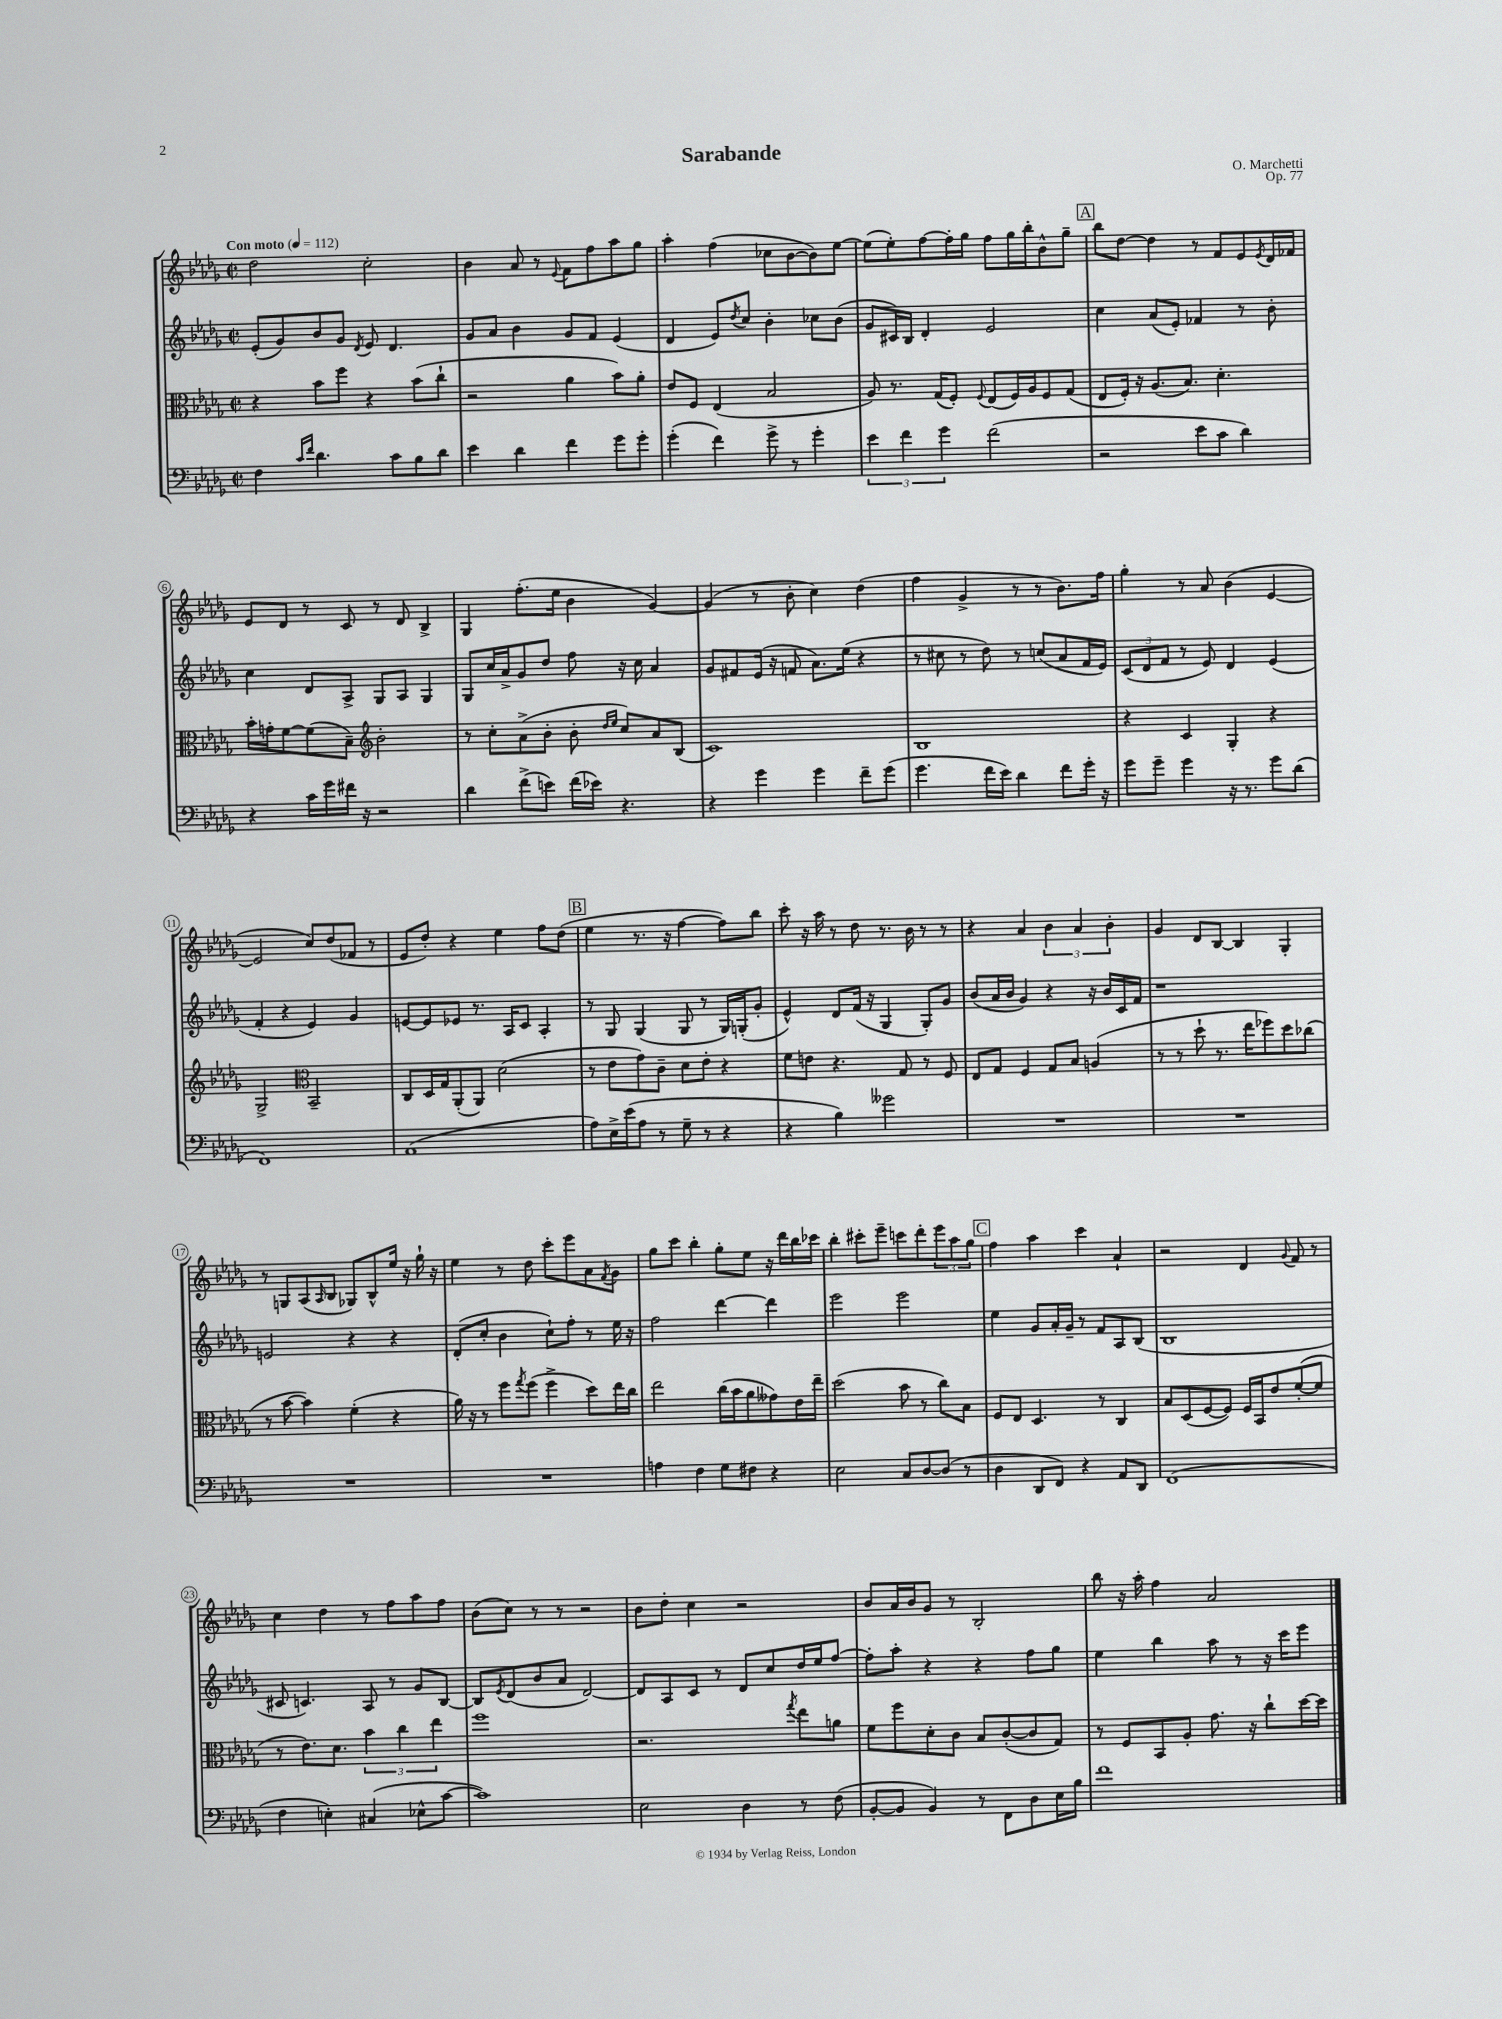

**kern	**kern	**kern	**kern
*staff4	*staff3	*staff2	*staff1
*clefF4	*clefC3	*clefG2	*clefG2
*k[b-e-a-d-g-]	*k[b-e-a-d-g-]	*k[b-e-a-d-g-]	*k[b-e-a-d-g-]
*M2/2	*M2/2	*M2/2	*M2/2
*met(c|)	*met(c|)	*met(c|)	*met(c|)
*MM112	*MM112	*MM112	*MM112
4F	4r	(8e-'	2dd-
.	.	8g-)	.
16qqc	.	.	.
16qqf	.	.	.
4.d-	8b-	8b-	.
.	8ff	8g-	.
.	.	8qd-	.
.	4r	8e-	2cc'
8c	.	4.d-	.
8B-	(8b-	.	.
8d-	8cc`	.	.
=	=	=	=
4e-	2r	8g-	4b-
.	.	8a-	.
4d-	.	4b-	8a-
.	.	.	8r
.	.	.	8qqe-
4f	4a-	8g-	8f
.	.	8f	8ff
8g-	8b-)	(4e-	8aa-
8g-'	8a-'	.	8gg-
=	=	=	=
(4g-'	8e-	4d-	4aa-'
.	8F	.	.
4f)	(4E-	8e-)	(4ff
.	.	8qdd-	.
.	.	8cc	.
8g-^	2B-	4b-'	8cc-
8r	.	.	[8b-
4g-'	.	8cc-	8b-])
.	.	(8b-	[8ee-
=	=	=	=
6e-	8A-)	8g-	(8ee-]
.	8.r	16c#)	8ee-')
6f	.	.	.
.	.	16B-	.
.	.	4d-'	[8ff
.	(16G-	.	.
6g-	.	.	.
.	8F')	.	16ff']
.	.	.	16gg-
.	8qqF	.	.
(2f	(8E-	2e-	8ff
.	16F)	.	16gg-
.	16A-	.	16bb-'
.	8F	.	8b-^^
.	(8G-	.	8gg-~
=	=	=	=
2r	8E-	4cc	8bb-
.	16F')	.	[8dd-
.	16r	.	.
.	(8.A-	(8a-	4dd-]
.	.	8e-')	.
.	8.B-)	.	.
8e-	.	4f-	8r
8c	4.d-'	.	8f
4d-)	.	8r	8e-
.	.	.	8qe-
.	.	8b-'	16d-
.	.	.	16f-
=	=	=	=
4r	16b-'	4cc	8e-
.	16g'	.	.
.	[8f	.	8d-
16c	(8f]	8d-	8r
16g-	.	.	.
16f#	8B-~)	8A-^	8c
16r	.	.	.
*	*clefG2	*	*
2r	2b-'	8G-	8r
.	.	8A-	8d-
.	.	4G-	4B-^
=	=	=	=
4d-	8r	8G-	4G-
.	8cc'	16cc	.
.	.	16a-^	.
(8f^	(8a-^	8g-	(8.ff'
8e)	8b-'	8dd-	.
.	.	.	16ee-
(16f	8b-'	8ff	4b-
16e-)	.	.	.
.	16qqdd-	.	.
.	16qqee-	.	.
4.r	8cc)	16r	.
.	.	16cc	.
.	8a-	4a-	[4g-)
.	(8B-	.	.
=	=	=	=
4r	1c)	8g-	(4g-]
.	.	8f#	.
4g-	.	(16e-	8r
.	.	16r	.
.	.	8f	8b-'
4g-	.	8.a-)	4cc)
.	.	(16ee-	.
8f~	.	4r	(4dd-
(8g-	.	.	.
=	=	=	=
4.g-	1B-	8r	4ff
.	.	8cc#	.
.	.	8r	4g-^
16f	.	8dd-)	.
16e-)	.	.	.
4d-	.	8r	8r
.	.	(8cc	8r
8f	.	8a-	8.b-)
16g-'	.	16f	.
16r	.	16e-)	16ff
=	=	=	=
8g-	4r	(12c	4gg-'
.	.	12d-	.
8g-~	.	.	.
.	.	12f	.
4g-	4c	8r	8r
.	.	8e-)	8a-
16r	4G-'	4d-	(4b-
8.r	.	.	.
8g-	4r	(4e-	[4e-
(8d-	.	.	.
=	=	=	=
1FF)	2G-^	4f'	2e-]
.	.	4r	.
*	*clefC3	*	*
.	2BB-~	4e-)	8cc)
.	.	.	(8dd-
.	.	4g-	8f-
.	.	.	8r
=	=	=	=
(1AA-	8C	[8e	8e-
.	16D-	8e]	8dd-')
.	16G-	.	.
.	(8AA-'	8e-	4r
.	8AA-)	8.r	.
.	(2d-	.	4ee-
.	.	16A-	.
.	.	8c	.
.	.	4A-'	8ff
.	.	.	(8dd-
=	=	=	=
8A-)	8r	8r	4ee-
16E-^	8e-	8G-	.
(16e-	.	.	.
8A-	8g-)	(4G-	8.r
8r	8c~	.	.
.	.	.	16r
8G-~	8d-	8G-	[4ff
8r	8e-'	8r	.
4r	4r	16G-)	8ff])
.	.	(16G'	.
.	.	8g-'	8bb-
=	=	=	=
4r	8f	4e-^^)	8ccc'
.	8e	.	16r
.	.	.	16aa-
4B-)	4.r	8d-	8r
.	.	(16f	8dd-
.	.	16r	.
2g--	.	4G-	8.r
.	8G-	.	.
.	.	.	16b-
.	8r	8G-')	8r
.	8F	8g-	8r
=	=	=	=
1r	8E-	(8b-	4r
.	8G-	16a-	.
.	.	16b-	.
.	4F	4g-)	4a-
.	8G-	4r	6b-
.	8B-	.	.
.	.	.	6a-
.	(4A	16r	.
.	.	16b-	.
.	.	.	6b-'
.	.	16c	.
.	.	16f	.
=	=	=	=
1r	8r	1r	4g-
.	8r	.	.
.	8dd-`	.	8d-
.	8.r	.	[8B-
.	.	.	4B-]
.	16ee-	.	.
.	8ff-)	.	.
.	8dd-	.	4G-'
.	(8cc-	.	.
=	=	=	=
1r	8r	2e	8r
.	[8b-	.	8G
.	4b-])	.	(8A-
.	.	.	16qqA-
.	.	.	8B-
.	(4f'	4r	8G-)
.	.	.	8B-^^
.	4r	4r	16ee-
.	.	.	16r
.	.	.	16gg-`
.	.	.	16r
=	=	=	=
1r	16a-)	(8d-'	4ee-
.	16r	.	.
.	8r	8cc'	.
.	8ff	4b-	8r
.	8qgg-	.	.
.	(8ff	.	8dd-
.	4ff^	8cc`)	8ccc'
.	.	8ff'	8eee-
.	8dd-)	8r	8a-
.	.	.	8qf
.	16ee-	16ee-	8g-
.	16cc	16r	.
=	=	=	=
4A	2ee-	2ff	8gg-
.	.	.	8ccc
4F	.	.	4bb-'
8G-	(16cc	[4ddd-	8gg-'
.	16b-	.	.
8F#	8a-	.	8ee-
4r	8g--)	4ddd-]	16r
.	.	.	16ddd-
.	16e-	.	16bb-
.	16ee-~	.	16ccc-
=	=	=	=
2E-	(2dd-	2eee-	4bb-'
.	.	.	8ccc#'
.	.	.	8eee-~
8C	8b-	2eee-	8ccc
[8D-	8r	.	8ddd-'
(8D-]	8cc)	.	12eee-
.	.	.	12aa-
8r	8B-	.	.
.	.	.	12gg-
=	=	=	=
4D-	8F	4ee-	4ff
.	8E-	.	.
8DD-	4.D-	8g-	4aa-
8FF)	.	16a-'	.
.	.	16g-~	.
4r	.	8r	4ccc
.	8r	8f	.
8AA-	4C	8A-	4a-`
8DD-	.	(8B-	.
=	=	=	=
(1FF	8B-	1B-	2r
.	(8D-	.	.
.	[8F	.	.
.	8F])	.	.
.	16F	.	4d-
.	16BB-	.	.
.	8e-	.	.
.	.	.	8qqg-
.	([8f'	.	8f
.	8f]	.	8r
=	=	=	=
4F	8r	8c#	4cc
.	8.e-)	4.c)	.
4E')	.	.	4dd-
.	8.d-	.	.
(4C#	6b-	8A-	8r
.	.	8r	8ff
.	6cc	.	.
8E-^^	.	8g-	8aa-
.	6ee-	.	.
[8c	.	[8B-	8ff
=	=	=	=
1c])	1ff	8B-]	(8b-
.	.	8qe-	.
.	.	(8d-	8cc)
.	.	8b-	8r
.	.	8a-	8r
.	.	[2d-)	2r
=	=	=	=
2E-	2.r	8d-]	8b-
.	.	8A-	8dd-'
.	.	8c	4cc
.	.	8r	.
4D-	.	8d-	2r
.	.	8cc	.
.	8qgg-	.	.
8r	8ee-	16dd-	.
.	.	16ee-	.
(8F	8a	[8ff	.
=	=	=	=
[8BB-'	8f	8ff']	8b-
8BB-]	8ff	8aa-'	16a-
.	.	.	16b-
4BB-)	8d-'	4r	8g-
.	8c	.	8r
8r	8B-	4r	2B-'
8FF	([8c'	.	.
8D-	8c]	8ff	.
16E-	8G-)	8gg-	.
16B-	.	.	.
=	=	=	=
1f	8r	4ee-	8bb-
.	8F	.	16r
.	.	.	16aa-'
.	8BB-	4bb-	4ff
.	8A-'	.	.
.	8.g-	8aa-	2a-
.	.	8r	.
.	16r	.	.
.	8cc`	16r	.
.	.	16ccc	.
.	[16dd-	8eee-	.
.	16dd-]	.	.
==	==	==	==
*-	*-	*-	*-
